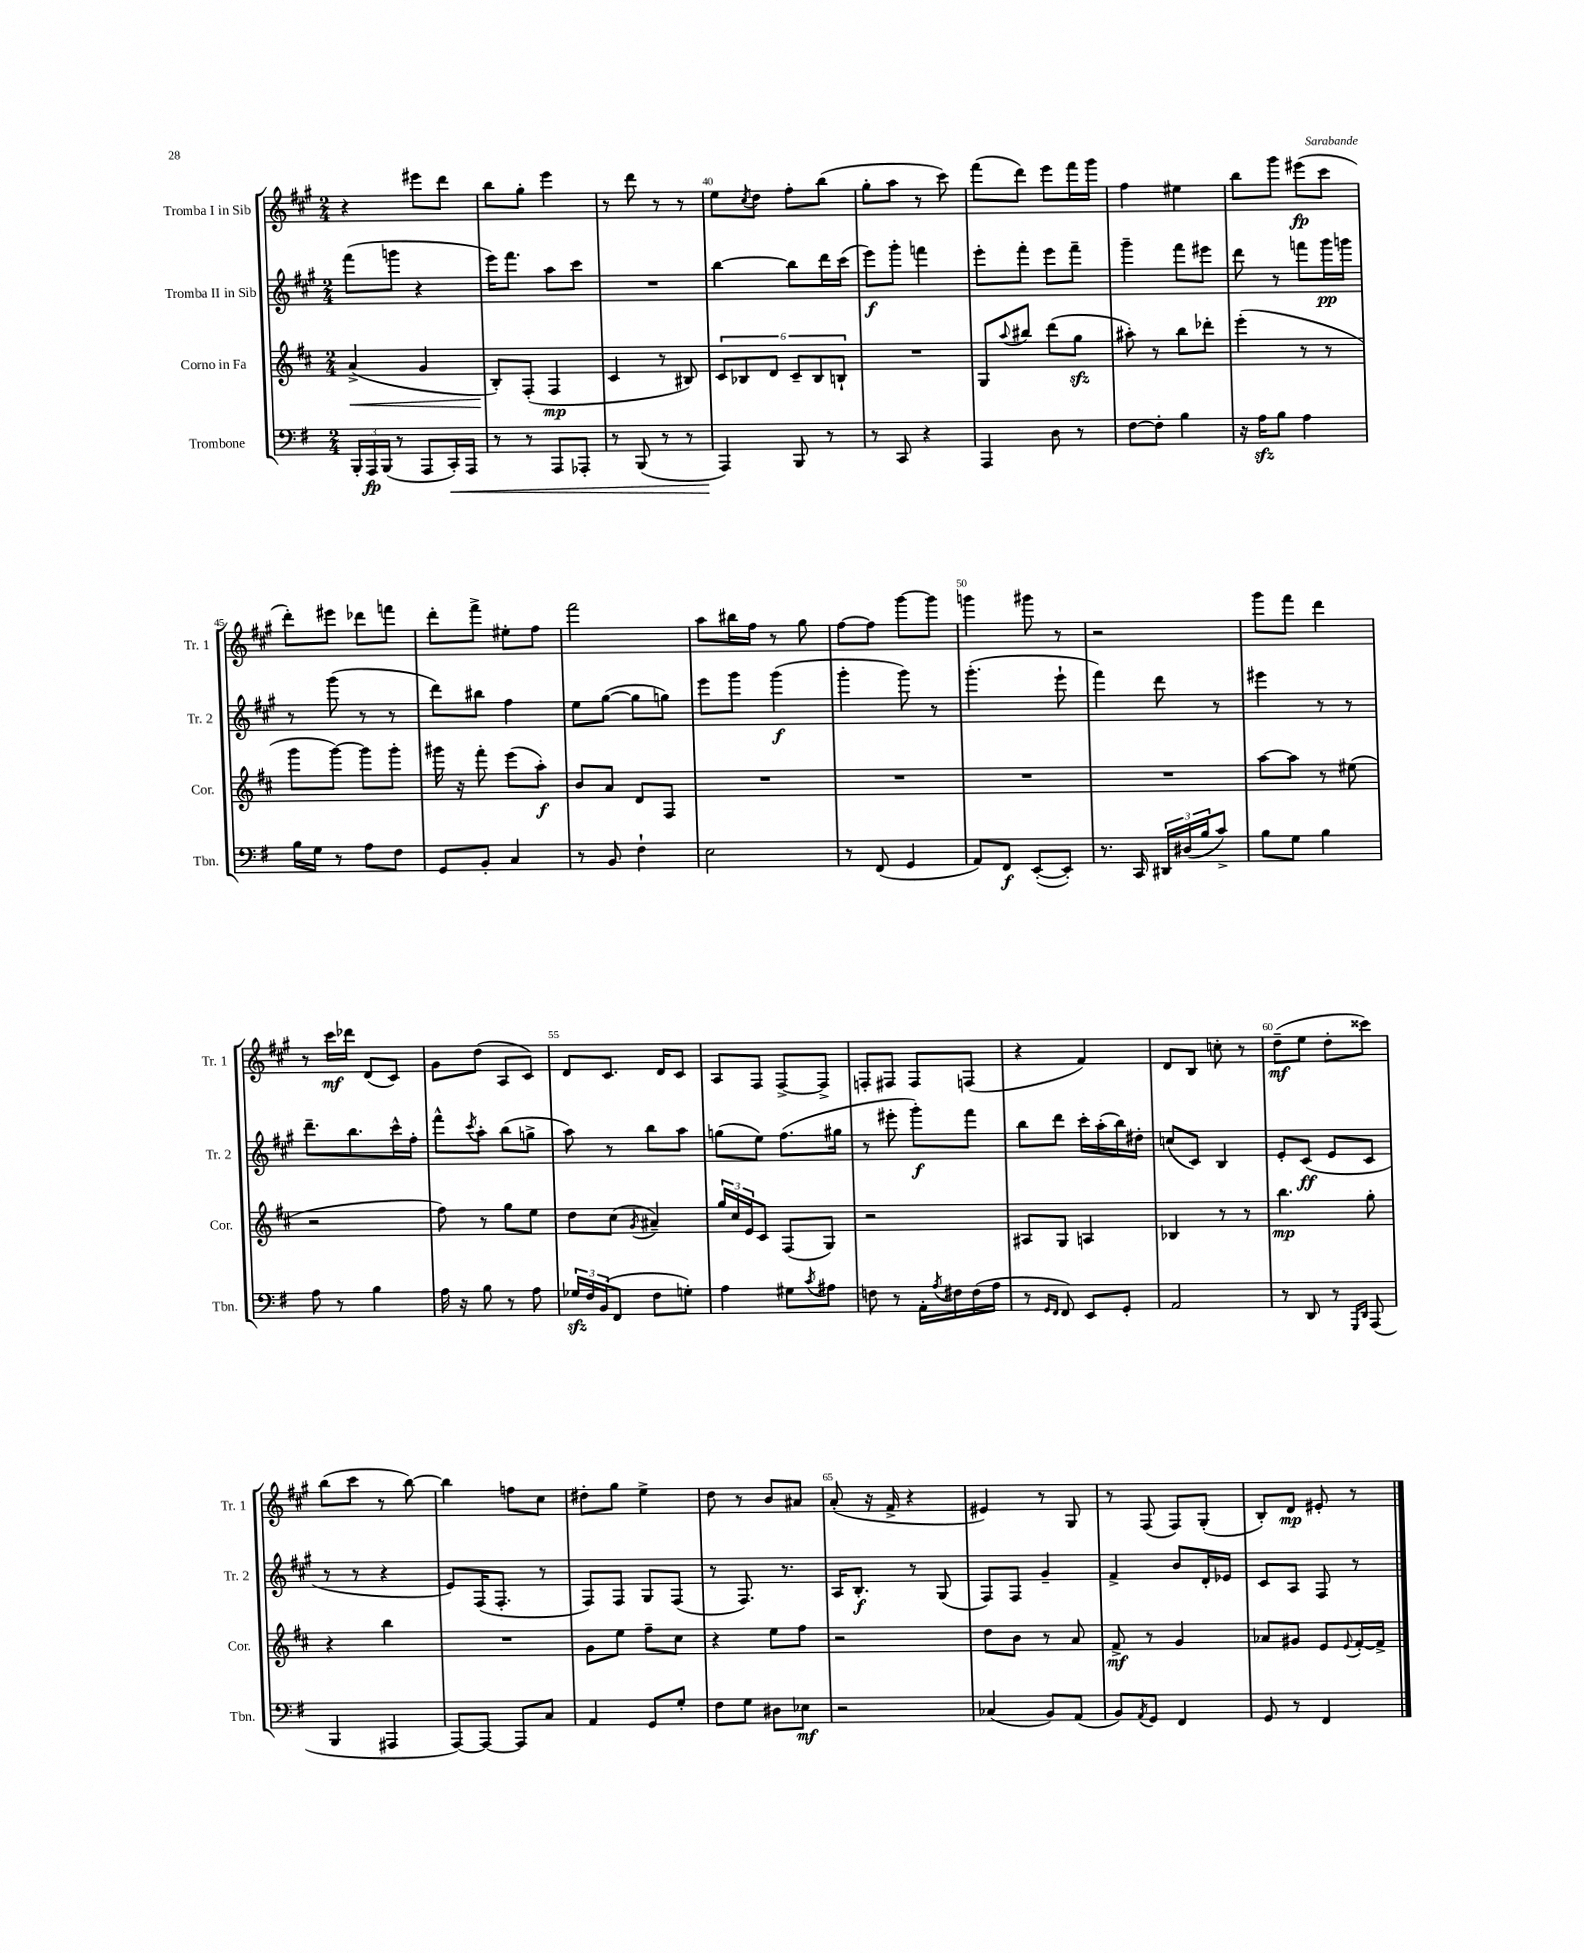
<<
\new StaffGroup <<
\new Staff = "s0" \with { instrumentName = "Tromba I in Sib" shortInstrumentName = "Tr. 1" } {
    \clef treble \key a \major \numericTimeSignature \time 2/4
    r4 eis'''8 d'''8 |
    b''8 gis''8-. e'''4 |
    r8 d'''8 r8 r8 |
    e''8 \acciaccatura { cis''8 } d''8 fis''8-. b''8( |
    gis''8-. a''8 r8 cis'''8) |
    fis'''8( d'''8) e'''8 fis'''16 gis'''16 |
    fis''4 eis''4 |
    b''8 gis'''8 eis'''8\fp( cis'''8 |
    d'''8-.) eis'''8 des'''8 f'''8 |
    d'''8-. fis'''8-> eis''8-. fis''8 |
    fis'''2 |
    a''8 bis''16 fis''16 r8 gis''8 |
    fis''8~ fis''8 gis'''8~ gis'''8 |
    g'''4 gis'''8 r8 |
    r2 |
    gis'''8 fis'''8 d'''4 |
    r8 cis'''16\mf des'''16 d'8( cis'8) |
    gis'8 d''8( a8 cis'8) |
    d'8 cis'8. d'16 cis'8 |
    a8 fis8 fis8~-> fis8-> |
    f8-. fis8 fis8 f8( |
    r4 fis'4) |
    d'8 b8 c''8-. r8 |
    d''8--\mf( e''8 d''8-. cisis'''8) |
    b''8( cis'''8 r8 b''8~) |
    b''4 f''8 cis''8 |
    dis''8-. gis''8 e''4-> |
    d''8 r8 b'8 ais'8 |
    a'8-.( r16 fis'16-> r4 |
    eis'4) r8 gis8 |
    r8 fis8( fis8) gis8-.( |
    b8-.) d'8\mp eis'8-. r8 \bar "|." |
}
\new Staff = "s1" \with { instrumentName = "Tromba II in Sib" shortInstrumentName = "Tr. 2" } {
    \clef treble \key a \major \numericTimeSignature \time 2/4
    fis'''8( g'''8 r4 |
    e'''16) fis'''8. a''8 cis'''8 |
    R2 |
    b''4~ b''8 d'''16 cis'''16( |
    e'''8\f) gis'''8-. f'''4 |
    e'''8-. fis'''8-. e'''8 fis'''8-- |
    gis'''4-- fis'''8 eis'''8 |
    d'''8 r8 f'''8 gis'''16\pp g'''16 |
    r8 gis'''8( r8 r8 |
    d'''8) bis''8 fis''4 |
    e''8 gis''8~( gis''8 g''8) |
    e'''8 gis'''8 gis'''4\f( |
    gis'''4-. gis'''8) r8 |
    gis'''4.-.( e'''8-! |
    fis'''4) d'''8 r8 |
    eis'''4 r8 r8 |
    d'''8.-- b''8. cis'''16-^ fis''16-. |
    fis'''8-^ \acciaccatura { cis'''8 } a''8-. b''8( g''8-> |
    a''8) r8 b''8 a''8 |
    g''8( e''8) fis''8.( gis''16 |
    r8 eis'''8-. gis'''8-.\f) fis'''8 |
    b''8 d'''8 cis'''16-. a''16-.( b''16) dis''16-. |
    c''8( cis'8) b4 |
    e'8-. cis'8\ff( e'8 cis'8 |
    r8 r8 r4 |
    e'8) fis16( fis8.-. r8 |
    fis8) fis8 gis8 fis8( |
    r8 fis8.) r8. |
    a16 b8.-.\f r8 gis8( |
    fis8) fis8 gis'4-- |
    fis'4-> b'8 d'16-. ees'16 |
    cis'8 a8 fis8 r8 \bar "|." |
}
\new Staff = "s2" \with { instrumentName = "Corno in Fa" shortInstrumentName = "Cor." } {
    \clef treble \key d \major \numericTimeSignature \time 2/4
    a'4->\<( g'4 |
    b8-.\!) fis8-.( fis4\mp |
    cis'4 r8 bis8) |
    \tuplet 6/4 { cis'8 bes8 d'8 cis'8-- bes8 b8-! } |
    R2 |
    g8 \appoggiatura { a''8 } bis''8 d'''8( g''8\sfz |
    ais''8-.) r8 b''8 des'''8-. |
    e'''4-.( r8 r8 |
    g'''8 g'''8~) g'''8 g'''8-. |
    gis'''16 r16 fis'''8-. e'''8( a''8-.\f) |
    b'8 a'8 d'8 fis8 |
    R2 |
    R2 |
    R2 |
    R2 |
    a''8~ a''8 r8 eis''8( |
    r2 |
    fis''8) r8 g''8 e''8 |
    d''8 cis''8( \acciaccatura { g'8 } ais'4--) |
    \tuplet 3/2 { g''16 cis''16 e'16 } cis'8 fis8( g8) |
    r2 |
    ais8 g8 a4 |
    bes4 r8 r8 |
    b''4.\mp g''8-. |
    r4 b''4 |
    R2 |
    g'8 e''8 fis''8-- cis''8 |
    r4 e''8 fis''8 |
    r2 |
    d''8 b'8 r8 a'8 |
    fis'8->\mf r8 g'4 |
    aes'8 gis'8 e'8 \appoggiatura { e'8 } fis'16~-. fis'16-> \bar "|." |
}
\new Staff = "s3" \with { instrumentName = "Trombone" shortInstrumentName = "Tbn." } {
    \clef bass \key g \major \numericTimeSignature \time 2/4
    \tuplet 3/2 { b,,16-. a,,16\fp b,,16( } r8 a,,8 c,16-.\<) a,,16 |
    r8 r8 a,,8 aes,,8-. |
    r8 b,,8( r8 r8 |
    a,,4\!) b,,8 r8 |
    r8 c,8 r4 |
    a,,4 d8 r8 |
    fis8~ fis8-. b4 |
    r16 a16\sfz b8 a4 |
    b16 g16 r8 a8 fis8 |
    g,8 b,8-. c4 |
    r8 b,8 fis4-! |
    e2 |
    r8 fis,8( g,4 |
    a,8) fis,8\f e,8~-.( e,8-.) |
    r8. c,16 \tuplet 3/2 { dis,16 dis16( b16 } c'8->) |
    b8 g8 b4 |
    a8 r8 b4 |
    a16 r16 b8 r8 a8 |
    \tuplet 3/2 { ges16\sfz fis16 b,16( } fis,8 fis8 g8-.) |
    a4 gis8 \acciaccatura { c'8 } ais8 |
    f8 r8 a,16-. \acciaccatura { a8 } fis16 fis16( a16 |
    r8 \grace { g,16 fis,16 } fis,8) e,8 g,8-. |
    a,2 |
    r8 d,8 r8 \grace { g,,16 d,16 } a,,8( |
    b,,4 ais,,4 |
    a,,8~) a,,8~ a,,8 c8 |
    a,4 g,8 g8-. |
    fis8 g8 dis8 ees8\mf |
    r2 |
    ces4( b,8) a,8( |
    b,8) \acciaccatura { a,8 } g,8 fis,4 |
    g,8 r8 fis,4 \bar "|." |
}
>>
>>
\layout { \context { \Score currentBarNumber = #37 \override BarNumber.break-visibility = ##(#f #t #t) barNumberVisibility = #(every-nth-bar-number-visible 5) } }
